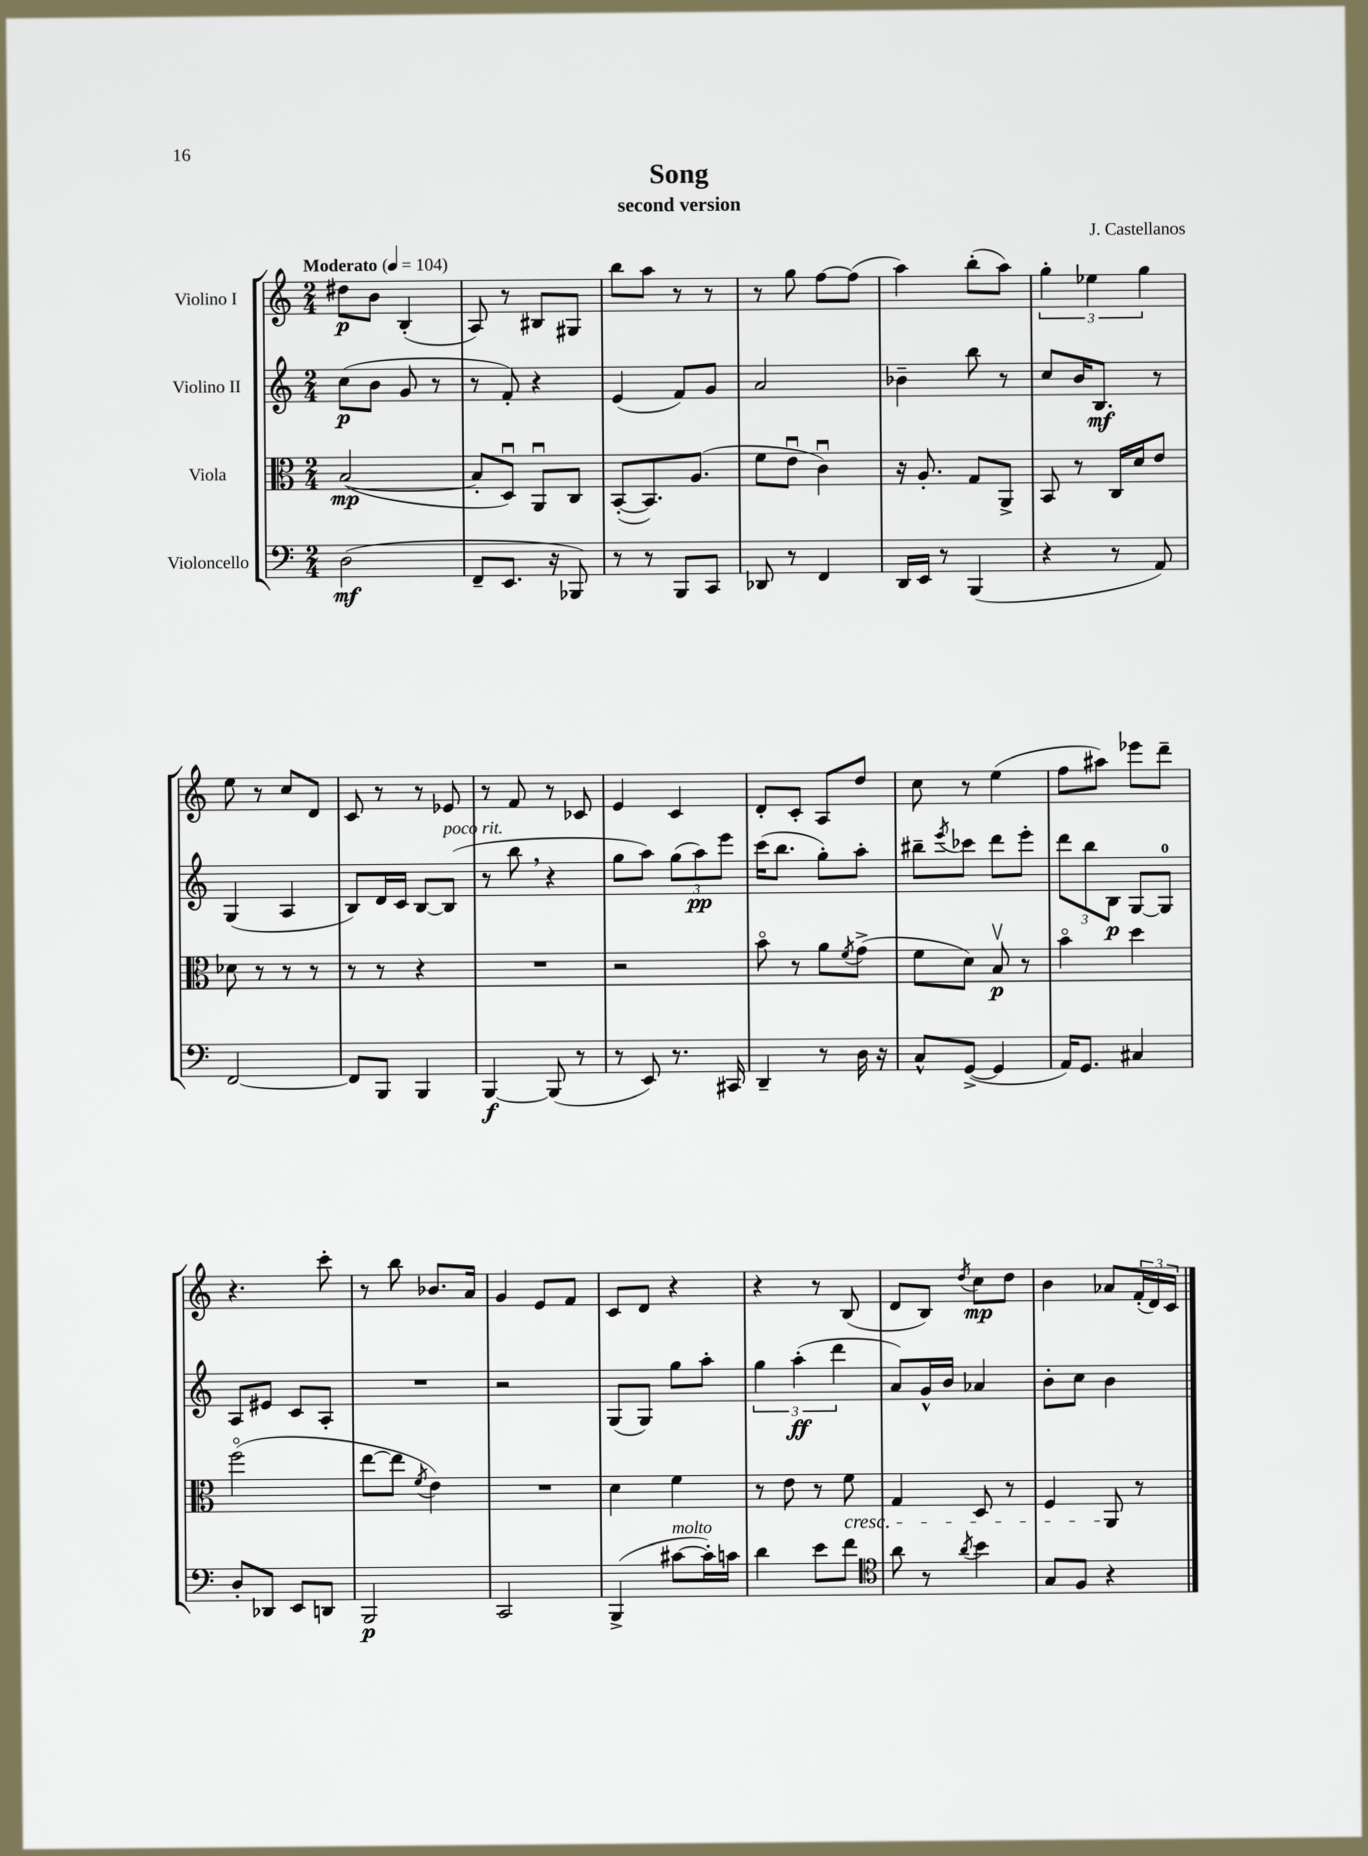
\header { title = "Song" composer = "J. Castellanos" subtitle = "second version" }
<<
\new StaffGroup <<
\new Staff = "s0" \with { instrumentName = "Violino I" } {
    \clef treble \key c \major \numericTimeSignature \time 2/4 \tempo "Moderato" 4 = 104
    dis''8\p b'8 b4-.( |
    a8) r8 bis8 gis8 |
    b''8 a''8 r8 r8 |
    r8 g''8 f''8~ f''8( |
    a''4) b''8-.( a''8) |
    \tuplet 3/2 { g''4-. ees''4 g''4 } |
    e''8 r8 c''8 d'8 |
    c'8 r8 r8 ees'8 |
    r8 f'8 r8 ces'8 |
    e'4 c'4 |
    d'8-. c'8-. a8 d''8 |
    c''8 r8 e''4( |
    f''8 ais''8) ees'''8 d'''8-- |
    r4. c'''8-. |
    r8 b''8 bes'8. a'16 |
    g'4 e'8 f'8 |
    c'8 d'8 r4 |
    r4 r8 b8( |
    d'8 b8) \acciaccatura { d''8 } c''8\mp d''8 |
    b'4 aes'8 \tuplet 3/2 { f'16-.( d'16) c'16 } \bar "|." |
}
\new Staff = "s1" \with { instrumentName = "Violino II" } {
    \clef treble \key c \major \numericTimeSignature \time 2/4
    c''8\p( b'8 g'8 r8 |
    r8 f'8-.) r4 |
    e'4( f'8) g'8 |
    a'2 |
    bes'4-- b''8 r8 |
    c''8 b'16 b8.\mf r8 |
    g4( a4 |
    b8) d'16 c'16 b8~ b8^\markup { \italic "poco rit." }( |
    r8 b''8 \breathe r4 |
    g''8 a''8) \tuplet 3/2 { g''8( a''8\pp) e'''8 } |
    c'''16( b''8. g''8-.) a''8-. |
    bis''8-- \acciaccatura { e'''8 } ces'''8 d'''8 e'''8-. |
    \tuplet 3/2 { d'''8 b''8 b8\p } g8~ g8-0 |
    a8 eis'8 c'8 a8-. |
    R2 |
    r2 |
    g8( g8) g''8 a''8-. |
    \tuplet 3/2 { g''4 a''4-.\ff( d'''4 } |
    a'8) g'16-^ b'16 aes'4 |
    b'8-. c''8 b'4 \bar "|." |
}
\new Staff = "s2" \with { instrumentName = "Viola" } {
    \clef alto \key c \major \numericTimeSignature \time 2/4
    b2~\mp( |
    b8-. d8\downbow) a,8\downbow c8 |
    b,8~-.( b,8.) a8.( |
    f'8 e'8\downbow c'4\downbow) |
    r16 a8.-. g8 a,8-> |
    b,8 r8 c16 d'16 e'8 |
    des'8 r8 r8 r8 |
    r8 r8 r4 |
    R2 |
    r2 |
    b'8\flageolet r8 a'8 \acciaccatura { f'8 } g'8->( |
    f'8 d'8) b8\upbow\p r8 |
    b'4\flageolet d''4 |
    f''2\flageolet( |
    e''8~ e''8 \acciaccatura { f'8 } e'4) |
    R2 |
    d'4 f'4 |
    r8 e'8 r8 f'8\cresc |
    g4 d8 r8 |
    f4 a,8\! r8 \bar "|." |
}
\new Staff = "s3" \with { instrumentName = "Violoncello" } {
    \clef bass \key c \major \numericTimeSignature \time 2/4
    d2\mf( |
    f,8-- e,8. r16 bes,,8) |
    r8 r8 b,,8 c,8 |
    des,8 r8 f,4 |
    d,16 e,16 r8 b,,4( |
    r4 r8 a,8) |
    f,2~ |
    f,8 b,,8 b,,4 |
    b,,4~\f b,,8( r8 |
    r8 e,8) r8. cis,16 |
    d,4-- r8 d16 r16 |
    c8-^ g,8~->( g,4 |
    a,16) g,8. cis4 |
    d8-. des,8 e,8 d,8 |
    b,,2\p |
    c,2 |
    b,,4->( cis'8~^\markup { \italic "molto" } cis'16-.) c'16 |
    d'4 e'8 f'8 |
    \clef tenor a'8 r8 \acciaccatura { a'8 } b'4 |
    g8 f8 r4 \bar "|." |
}
>>
>>
\layout { \context { \Score \remove "Bar_number_engraver" } }
